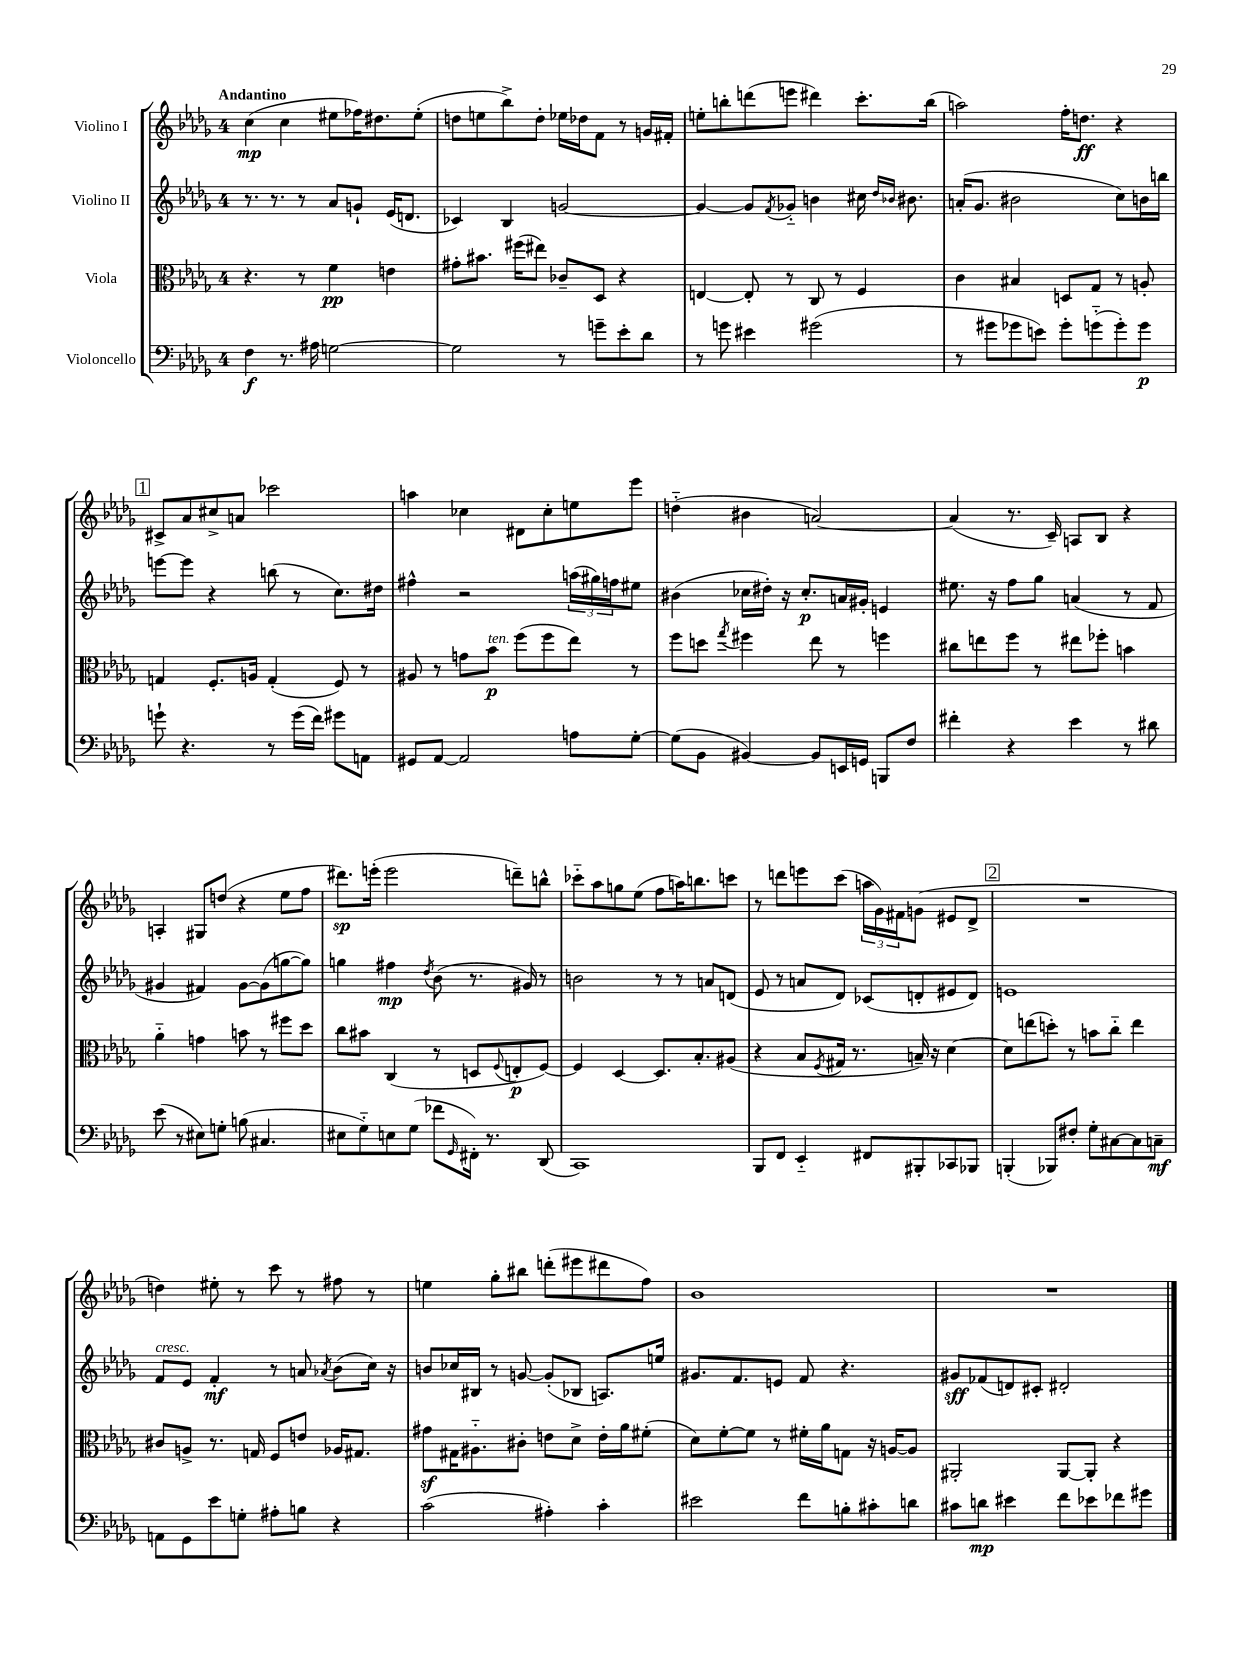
<<
\new StaffGroup <<
\new Staff = "s0" \with { instrumentName = "Violino I" } {
    \clef treble \key des \major \once \override Staff.TimeSignature.style = #'single-digit \time 4/4 \tempo "Andantino"
    c''4\mp( c''4 eis''8 fes''16) dis''8. eis''8-.( |
    d''8 e''8 bes''8->) d''8-. ees''16 des''16 f'8 r8 g'16 fis'16-. |
    e''8-. b''8-. d'''8( e'''8 dis'''4) c'''8.-. b''16( |
    a''2) f''16-. d''8.\ff r4 |
    \mark \markup { \box "1" } cis'8-> aes'8 cis''8-> a'8 ces'''2 |
    a''4 ces''4 dis'8 ces''8-. e''8 ees'''8 |
    d''4-_( bis'4 a'2~) |
    a'4( r8. c'16--) a8 bes8 r4 |
    a4-. gis8 d''8( r4 ees''8 f''8 |
    dis'''8.\sp) e'''16-.( e'''2 d'''8--) b''8-^ |
    ces'''8-_ aes''8 g''8 ees''8( f''8 a''16) b''8. c'''8 |
    r8 d'''8 e'''8 c'''8( \tuplet 3/2 { a''16 ges'16) fis'16 } g'8( eis'8 des'8-> |
    \mark \markup { \box "2" } R1 |
    d''4) eis''8-. r8 c'''8 r8 fis''8 r8 |
    e''4 ges''8-. bis''8 d'''8-.( eis'''8 dis'''8 f''8) |
    bes'1 |
    R1 \bar "|." |
}
\new Staff = "s1" \with { instrumentName = "Violino II" } {
    \clef treble \key des \major \once \override Staff.TimeSignature.style = #'single-digit \time 4/4
    r8. r8. r8 aes'8 g'8-! ees'16( d'8. |
    ces'4) bes4 g'2~ |
    g'4~ g'8 \acciaccatura { f'8 } ges'8-_ b'4 cis''16 \grace { des''16 bes'16 } bis'8. |
    a'16-.( ges'8. bis'2 c''8) b'16 b''16 |
    \mark \markup { \box "1" } e'''8~ e'''8 r4 b''8( r8 c''8.) dis''16 |
    fis''4-^ r2 \tuplet 3/2 { a''16( gis''16) f''16 } eis''8 |
    bis'4( ces''16 dis''16-.) r16 ces''8.-.\p a'16 gis'16-. e'4 |
    eis''8. r16 f''8 ges''8 a'4( r8 f'8 |
    gis'4 fis'4) gis'8~ gis'8( g''8~ g''8) |
    g''4 fis''4\mp \acciaccatura { des''8 } bes'8( r8. gis'16) r8 |
    b'2 r8 r8 a'8 d'8( |
    ees'8 r8 a'8 des'8) ces'8( d'8-. eis'8 d'8) |
    \mark \markup { \box "2" } e'1 |
    f'8^\markup { \italic "cresc." } ees'8 f'4-.\mf r8 a'8 \acciaccatura { aes'8 } bes'8( c''16) r16 |
    b'8 ces''16 bis16 r8 g'8~ g'8-.( bes8 a8.) e''16 |
    gis'8. f'8. e'8 f'8 r4. |
    gis'8\sff fes'8( d'8) cis'8-. dis'2-. \bar "|." |
}
\new Staff = "s2" \with { instrumentName = "Viola" } {
    \clef alto \key des \major \once \override Staff.TimeSignature.style = #'single-digit \time 4/4
    r4. r8 f'4\pp e'4 |
    gis'8-. bis'8. fis''16( eis''8) ces'8-- des8 r4 |
    e4~ e8-. r8 c8 r8 f4 |
    c'4 bis4 d8 ges8 r8 a8-. |
    \mark \markup { \box "1" } g4 f8.-. a16 g4-.( f8) r8 |
    ais8 r8 g'8 bes'8\p^\markup { \italic "ten." } f''8( f''8 ees''8) r8 |
    f''8 d''8 \acciaccatura { ges''8 } fis''4 ees''8 r8 f''4 |
    cis''8 e''8 f''8 r8 eis''8 fes''8-. b'4 |
    aes'4-_ g'4 b'8 r8 fis''8 des''8 |
    c''8 bis'8 c4( r8 d8 \appoggiatura { f8 } e8-.\p f8~) |
    f4 des4~ des8. bes8.-. ais8( |
    r4 bes8 \acciaccatura { f8 } gis16 r8. b16--) r16 des'4~ |
    \mark \markup { \box "2" } des'8 e''8( d''8-.) r8 b'8 c''8-_ e''4 |
    cis'8 a8-> r8. g16 f8 e'8 aes16 gis8. |
    gis'8\sf gis16 ais8.-_ cis'8-. e'8 des'8-> e'16-. aes'16 fis'8-.( |
    des'8) f'8~-. f'8 r8 fis'16-. aes'16 g8 r16 a16~ a8 |
    ais,2-. ais,8~ ais,8-. r4 \bar "|." |
}
\new Staff = "s3" \with { instrumentName = "Violoncello" } {
    \clef bass \key des \major \once \override Staff.TimeSignature.style = #'single-digit \time 4/4
    f4\f r8. ais16 g2~ |
    g2 r8 g'8-- ees'8-. des'8 |
    r8 g'8 eis'4 gis'2( |
    r8 gis'8 ges'8 e'8) ges'8-. g'8-_( g'8-.) g'8\p |
    \mark \markup { \box "1" } g'8-! r4. r8 g'16( f'16) gis'8 a,8 |
    gis,8 aes,8~ aes,2 a8 ges8~-. |
    ges8( bes,8 bis,4~) bis,8 e,16 g,16 b,,8 f8 |
    fis'4-. r4 ees'4 r8 dis'8 |
    ees'8( r8 eis8) g8-. b8( cis4. |
    eis8 ges8-_) e8 ges8( fes'8 \grace { ges,16 } fis,16-.) r8. des,8( |
    c,1) |
    bes,,8 f,8 ees,4-_ fis,8 bis,,8-. ces,8 bes,,8 |
    \mark \markup { \box "2" } b,,4-.( bes,,8) fis8-. ges8-. cis8~ cis8 c8--\mf |
    a,8 ges,8 ees'8 g8-. ais8-. b8 r4 |
    c'2( ais4-.) c'4-. |
    eis'2 f'8 b8-. cis'8-. d'8 |
    cis'8 d'8\mp eis'4 f'8 ees'8 fes'8 gis'8 \bar "|." |
}
>>
>>
\layout { \context { \Score \remove "Bar_number_engraver" } }
